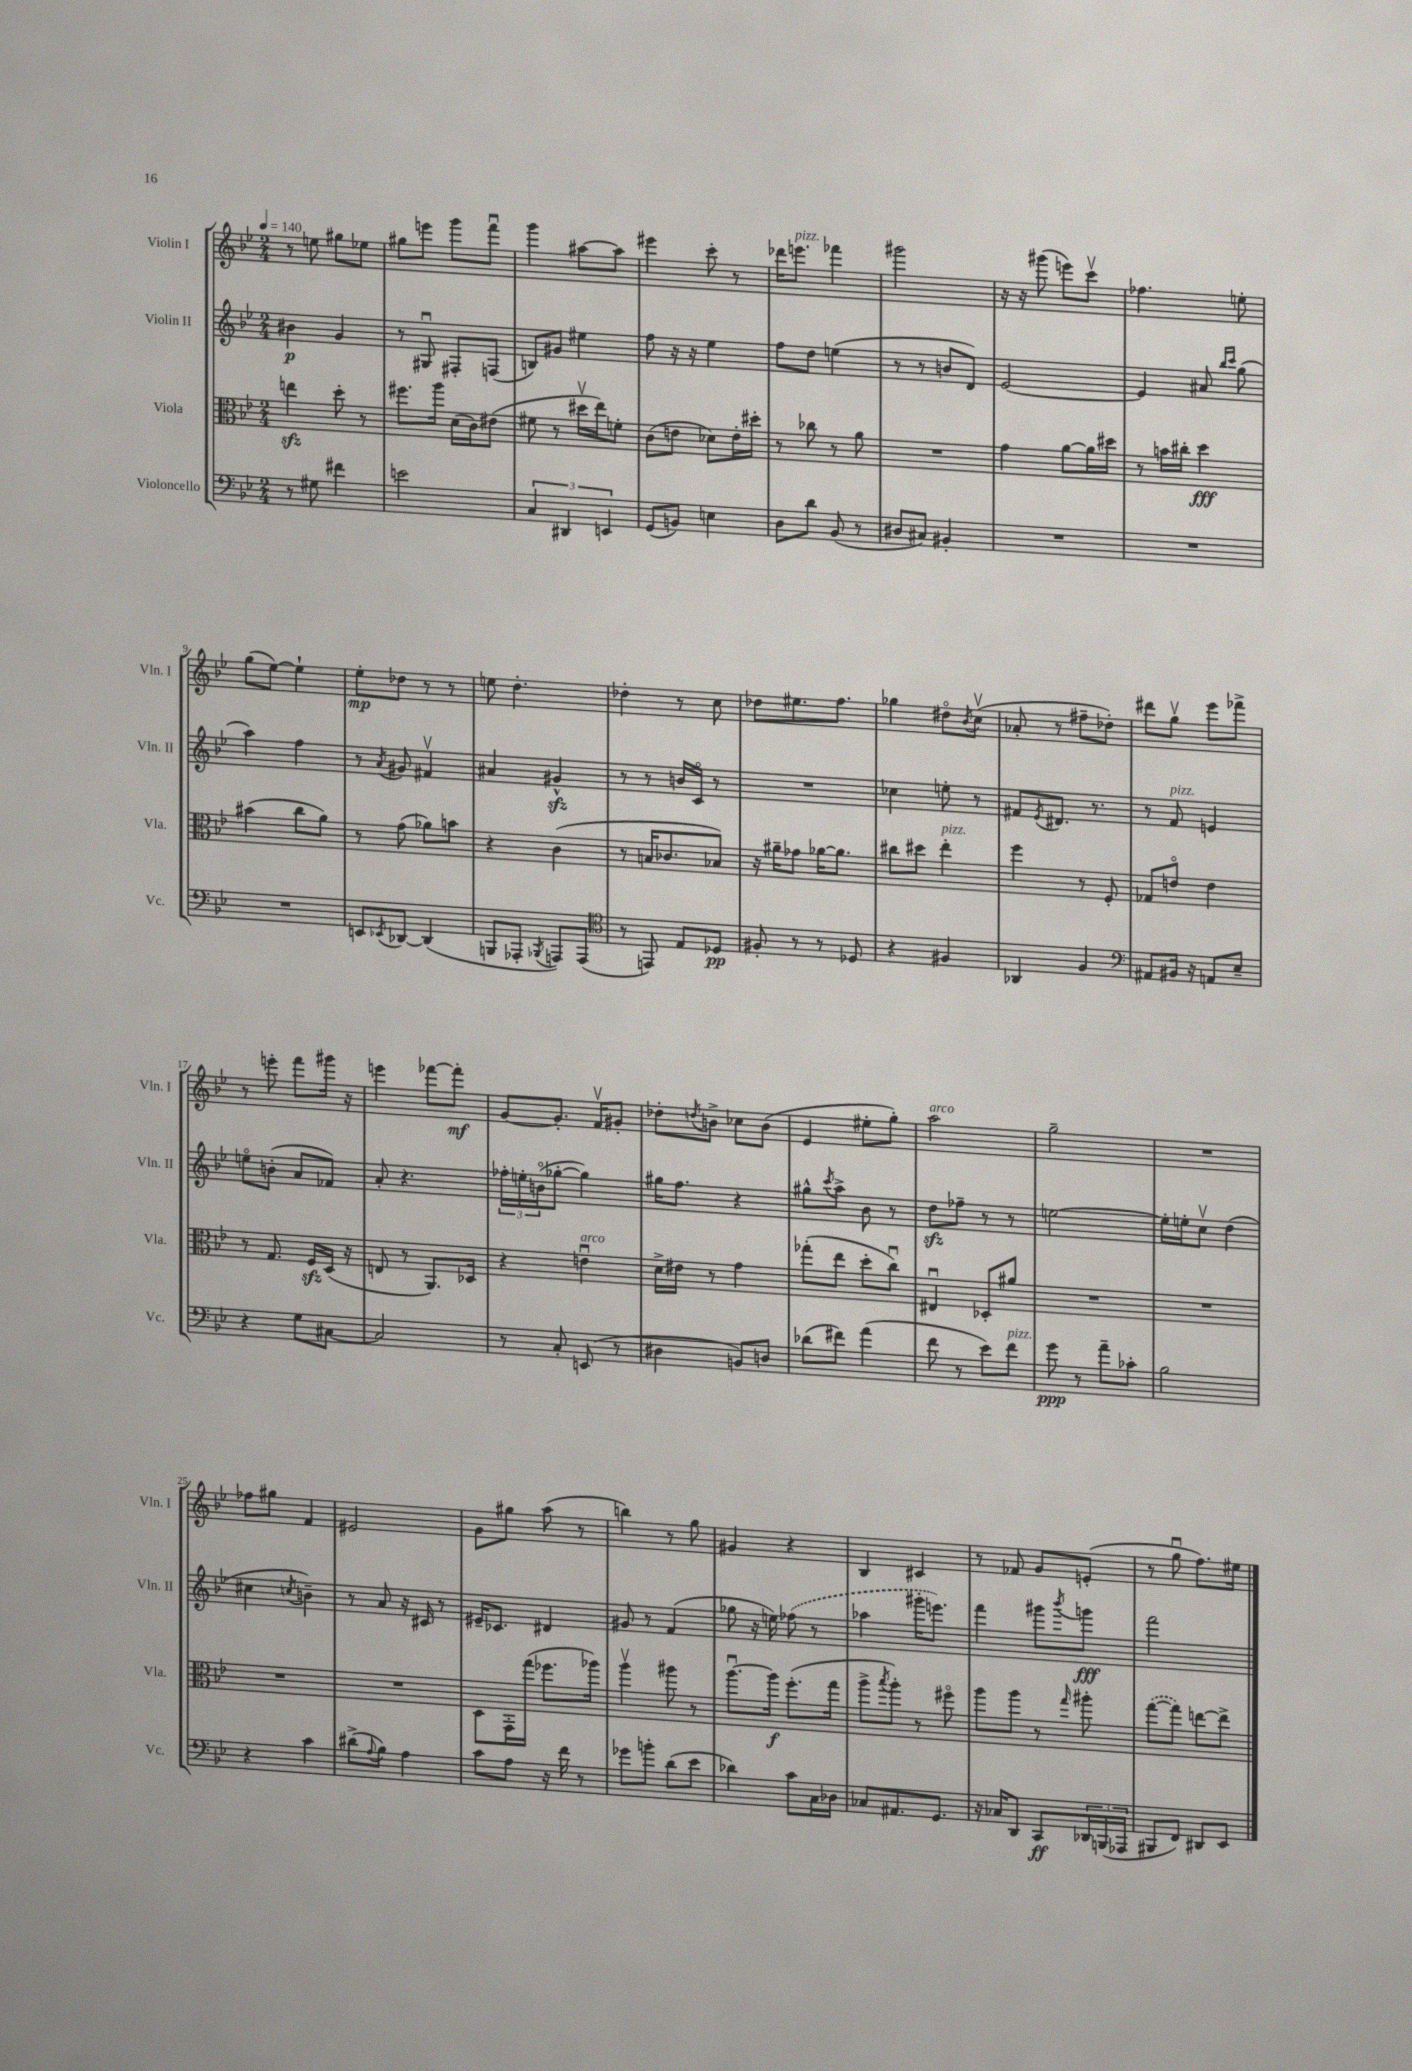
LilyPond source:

<<
\new StaffGroup <<
\new Staff = "s0" \with { instrumentName = "Violin I" shortInstrumentName = "Vln. I" } {
    \clef treble \key bes \major \numericTimeSignature \time 2/4 \tempo 4 = 140
    r8 e''8 gis''8 ees''8 |
    gis''8 e'''8 g'''8 f'''8\downbow |
    g'''4 ais''8~ ais''8 |
    eis'''4 c'''8-. r8 |
    des'''16 e'''8.^\markup { \italic "pizz." } fes'''4 |
    gis'''2 |
    r16 r16 gis'''8( e'''8) c'''8\upbow |
    fes''4. e''8-. |
    g''8( ees''8~) ees''4-! |
    ees''8-.\mp des''8 r8 r8 |
    e''8 d''4.-. |
    des''4-. r8 c''8 |
    des''8 eis''8. f''8. |
    ges''4 dis''8\flageolet \acciaccatura { bes'8 } c''8\upbow( |
    aes'8-. r8 fis''8-- des''8-.) |
    dis'''8 g''8\upbow ees'''8 fes'''8-> |
    r8 e'''8-. f'''8 gis'''16 r16 |
    e'''4 fes'''8~ fes'''8-.\mf |
    g'8~ g'8.-. f'16\upbow gis'8-. |
    des''8-. \acciaccatura { d''8 } b'8-> ces''8 b'8( |
    ees'4 eis''8-. g''8-.) |
    a''2^\markup { \italic "arco" } |
    g''2-- |
    R2 |
    fes''8 gis''8 f'4 |
    eis'2 |
    g'8 gis''8 a''8( r8 |
    b''4) r8 g''8 |
    gis'4 r4 |
    bes4 cis'4 |
    r8 fes'8 g'8 e'8-.( |
    r8 g''8\downbow f''8.) eis''16 \bar "|." |
}
\new Staff = "s1" \with { instrumentName = "Violin II" shortInstrumentName = "Vln. II" } {
    \clef treble \key bes \major \numericTimeSignature \time 2/4
    bis'4\p g'4 |
    r8 gis8\downbow fis8-. f8( |
    b8) gis'8 eis''4 |
    f''8 r16 r16 ees''4 |
    f''8 d''8 e''4( |
    r8 r8 b'8 d'8) |
    ees'2~ |
    ees'4 ais'8 \grace { bes''16 c'''16 } g''8( |
    a''4) f''4 |
    r8 \acciaccatura { a'8 } gis'8 fis'4\upbow |
    ais'4 gis'4-^\sfz |
    r8 r8 b'16 c'16\flageolet r8 |
    R2 |
    ces''4 e''8-. r8 |
    fis'8 \acciaccatura { ees'8 } dis'8. r8. |
    r8 f'8^\markup { \italic "pizz." } e'4 |
    e''8\flageolet b'8-.( a'8 fes'8) |
    a'8-. r4. |
    \tuplet 3/2 { fes''16-. e''16-. b'16\flageolet( } ges''8~-. ges''4) |
    gis''16 f''8. r4 |
    gis''8-^ \acciaccatura { c'''8 } a''8-> bes'8 r8 |
    d''8\sfz fes''8-- r8 r8 |
    e''2~ |
    e''16-. e''16-. c''8\upbow d''4( |
    cis''4 \acciaccatura { c''8 } b'4--) |
    r8 a'8 r16 cis'16 r8 |
    eis'16-- ces'8. dis'4 |
    gis'8 r8 f'4( |
    ges''8 r16 e''16) \once \slurDashed fes''8( r8 |
    aes''4 gis'''16-. e'''8.) |
    f'''4 gis'''8 \acciaccatura { bes'''8 } g'''8\fff |
    f'''2 \bar "|." |
}
\new Staff = "s2" \with { instrumentName = "Viola" shortInstrumentName = "Vla." } {
    \clef alto \key bes \major \numericTimeSignature \time 2/4
    e''4\sfz d''8-. r8 |
    fis''8. a''16 d'16( c'16) eis'8( |
    fis'8 r8 dis''16\upbow ees''16) f'8-. |
    c'8( e'8 des'8) e'16-. dis''16-. |
    r8 ces''8 r8 a'8 |
    R2 |
    g'4 a'8~ a'16 dis''16 |
    r8 b'16 cis''16-. d''4\fff |
    bis'4( c''8 a'8) |
    r8 g'8( aes'8) b'8 |
    r4 c'4( |
    r8 b16 ces'8. bes8) |
    r16 ais'16-- ges'8 aes'16~ aes'8. |
    cis''8 dis''8 ees''4-.^\markup { \italic "pizz." } |
    f''4 r8 f8-. |
    ges8 e'8\flageolet e'4 |
    r8 g8. f16\sfz d16( r16 |
    e8 r8 a,8.) des16 |
    r4 e'4\downbow^\markup { \italic "arco" } |
    d'16-> eis'16 r8 g'4 |
    ges''8-.( ees''8 d''8-. c''8\downbow) |
    eis4\downbow des8-. ais'8 |
    R2 |
    R2 |
    R2 |
    R2 |
    d8 g,16-. g''16( fes''8. aes''16) |
    a''4\upbow ais''8 r8 |
    a''8.~\downbow a''16\f f''8.-.( g''16 |
    a''8-> \acciaccatura { bes''8 } a''8-.) r8 fis''8\flageolet |
    a''8 a''8 r8 \grace { g''16 } ais''8-. |
    \once \slurDashed g''8~( g''8) e''8~ e''8-> \bar "|." |
}
\new Staff = "s3" \with { instrumentName = "Violoncello" shortInstrumentName = "Vc." } {
    \clef bass \key bes \major \numericTimeSignature \time 2/4
    r8 gis8 fis'4 |
    e'2 |
    \tuplet 3/2 { c4 dis,4 e,4 } |
    g,8( b,8) e4 |
    d8 d'8 bes,8( r8 |
    dis8 cis8) bis,4-. |
    R2 |
    R2 |
    R2 |
    e,8 \acciaccatura { ees,8 } des,8~ des,4( |
    b,,8 aes,,8-. \acciaccatura { bes,,8 } a,,8) a,,8( |
    \clef tenor r8 e,8) ees8 des8\pp |
    fis8-. r8 r8 des8 |
    r4 fis4 |
    aes,4 f4 |
    \clef bass ais,8 bis,16 r16 a,8 ees8-- |
    r4 g8 cis8~ |
    cis2 |
    r8 c8-. e,8( r8 |
    dis4 b,8) d8 |
    des'8( fis'8) a'4( |
    f'8 r8 ees'8) f'8^\markup { \italic "pizz." } |
    g'8\ppp r8 a'8-- ces'8-. |
    bes2 |
    r4 c'4 |
    dis'8->( \appoggiatura { a8 } bes8) a4 |
    c'8 a8 r16 f'16 r8 |
    ges'8 b'8-. d'8( ees'8 |
    des'4) c'8 c16 des16 |
    ces8 ais,8. g,8. |
    r16 ces16 d,8 c,8\ff \tuplet 3/2 { des,16 b,,16( aes,,16 } |
    bis,,8 f,8) dis,8 ees,8 \bar "|." |
}
>>
>>
